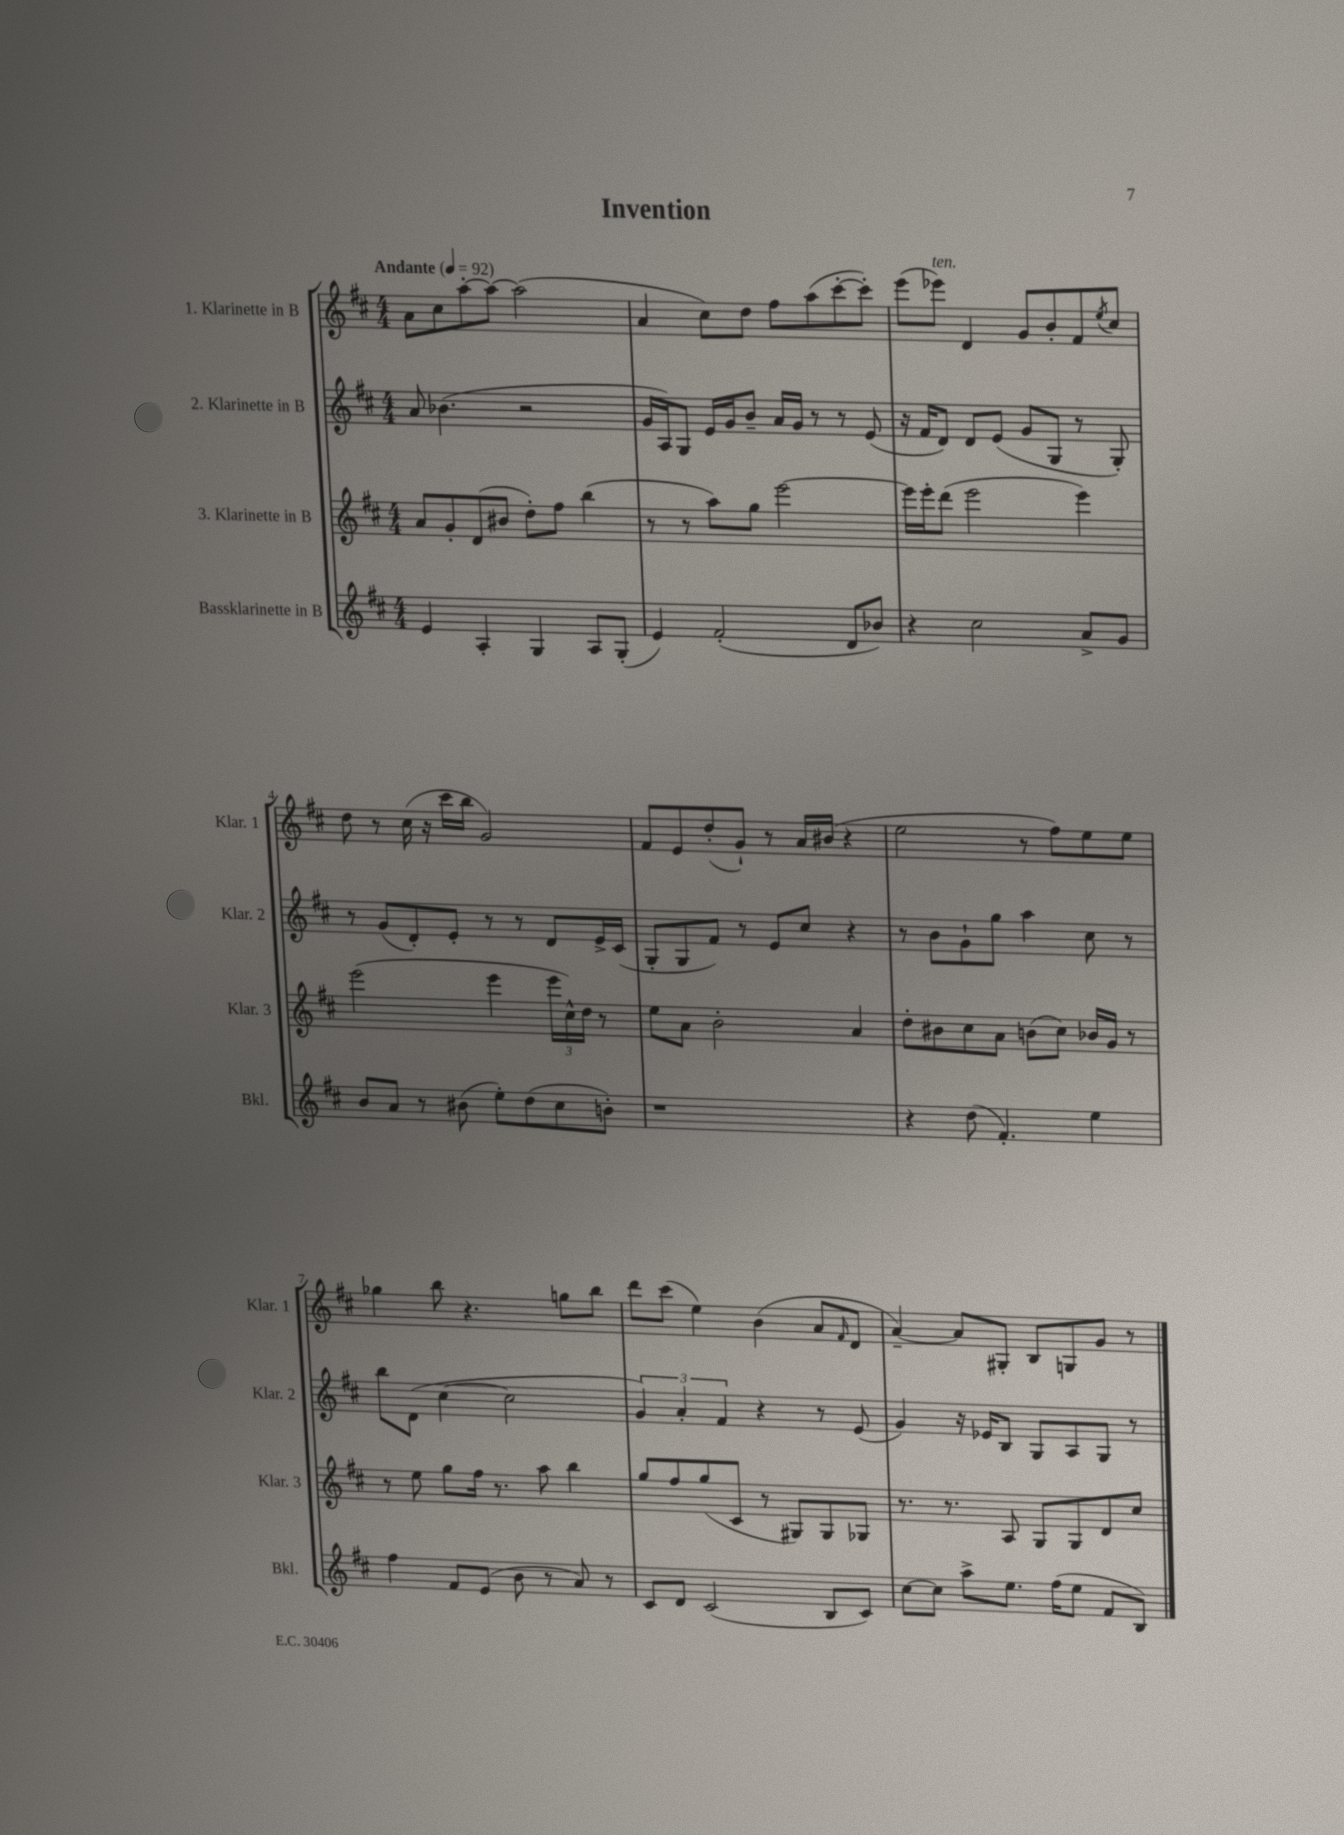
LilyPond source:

\header { title = "Invention" }
<<
\new StaffGroup <<
\new Staff = "s0" \with { instrumentName = "1. Klarinette in B" shortInstrumentName = "Klar. 1" } {
    \clef treble \key d \major \numericTimeSignature \time 4/4 \tempo "Andante" 4 = 92
    a'8 cis''8 a''8~-. a''8~ a''2( |
    a'4 cis''8) d''8 fis''8 a''8( cis'''8~-. cis'''8-.) |
    e'''8( ees'''8^\markup { \italic "ten." }) d'4 g'8 b'8-. fis'8 \acciaccatura { e''8 } cis''8 |
    d''8 r8 cis''16( r16 cis'''16 b''16 g'2) |
    fis'8 e'8 d''8-.( g'8-!) r8 a'16 bis'16( r4 |
    e''2 r8 fis''8) e''8 e''8 |
    ges''4 b''8 r4. g''8 b''8 |
    d'''8 cis'''8( e''4) b'4( a'8 \grace { fis'16 } d'8 |
    a'4~--) a'8 gis8-. b8 g8 g'8 r8 \bar "|." |
}
\new Staff = "s1" \with { instrumentName = "2. Klarinette in B" shortInstrumentName = "Klar. 2" } {
    \clef treble \key d \major \numericTimeSignature \time 4/4
    a'8 bes'4.( r2 |
    g'16 a16) g8 e'16 g'16 b'8-- a'16 g'16 r8 r8 e'8( |
    r16 fis'16 d'8) d'8 e'8( g'8 g8 r8 g8-.) |
    r8 g'8( d'8-.) e'8-. r8 r8 d'8 e'16-> cis'16( |
    g8-. g8 fis'8) r8 e'8 cis''8 r4 |
    r8 b'8 g'8-! g''8 a''4 cis''8 r8 |
    b''8 d'8( cis''4~ cis''2 |
    \tuplet 3/2 { g'4) a'4-. fis'4 } r4 r8 e'8( |
    g'4) r16 ees'16 b8 g8 a8 g8 r8 \bar "|." |
}
\new Staff = "s2" \with { instrumentName = "3. Klarinette in B" shortInstrumentName = "Klar. 3" } {
    \clef treble \key d \major \numericTimeSignature \time 4/4
    a'8 g'8-. d'8( bis'8 d''8-.) fis''8 b''4( |
    r8 r8 a''8) g''8 e'''2~ |
    e'''16 e'''16-. d'''8( e'''2 e'''4) |
    e'''2( e'''4 \tuplet 3/2 { e'''16 cis''16-^) d''16 } r8 |
    e''8 a'8 b'2-. a'4 |
    d''8-. bis'8 cis''8 a'8 b'8( cis''8) bes'16 g'16 r8 |
    r8 e''8 g''8 fis''16 r8. a''8 b''4 |
    g''8 fis''8 g''8( cis'8 r8 gis8) gis8 ges8 |
    r8. r8. a8 g8 g8 d'8 cis''8 \bar "|." |
}
\new Staff = "s3" \with { instrumentName = "Bassklarinette in B" shortInstrumentName = "Bkl." } {
    \clef treble \key d \major \numericTimeSignature \time 4/4
    e'4 a4-. g4 a8 g8-.( |
    e'4) fis'2-.( d'8 bes'8) |
    r4 cis''2 a'8-> g'8 |
    b'8 a'8 r8 bis'8( e''8-.) d''8( cis''8 b'8-.) |
    r1 |
    r4 d''8( fis'4.-.) e''4 |
    fis''4 fis'8 e'8( b'8 r8 a'8) r8 |
    cis'8 d'8 cis'2( b8 cis'8) |
    cis''8~ cis''8 a''8-> e''8. fis''16( e''8 fis'8 b8) \bar "|." |
}
>>
>>
